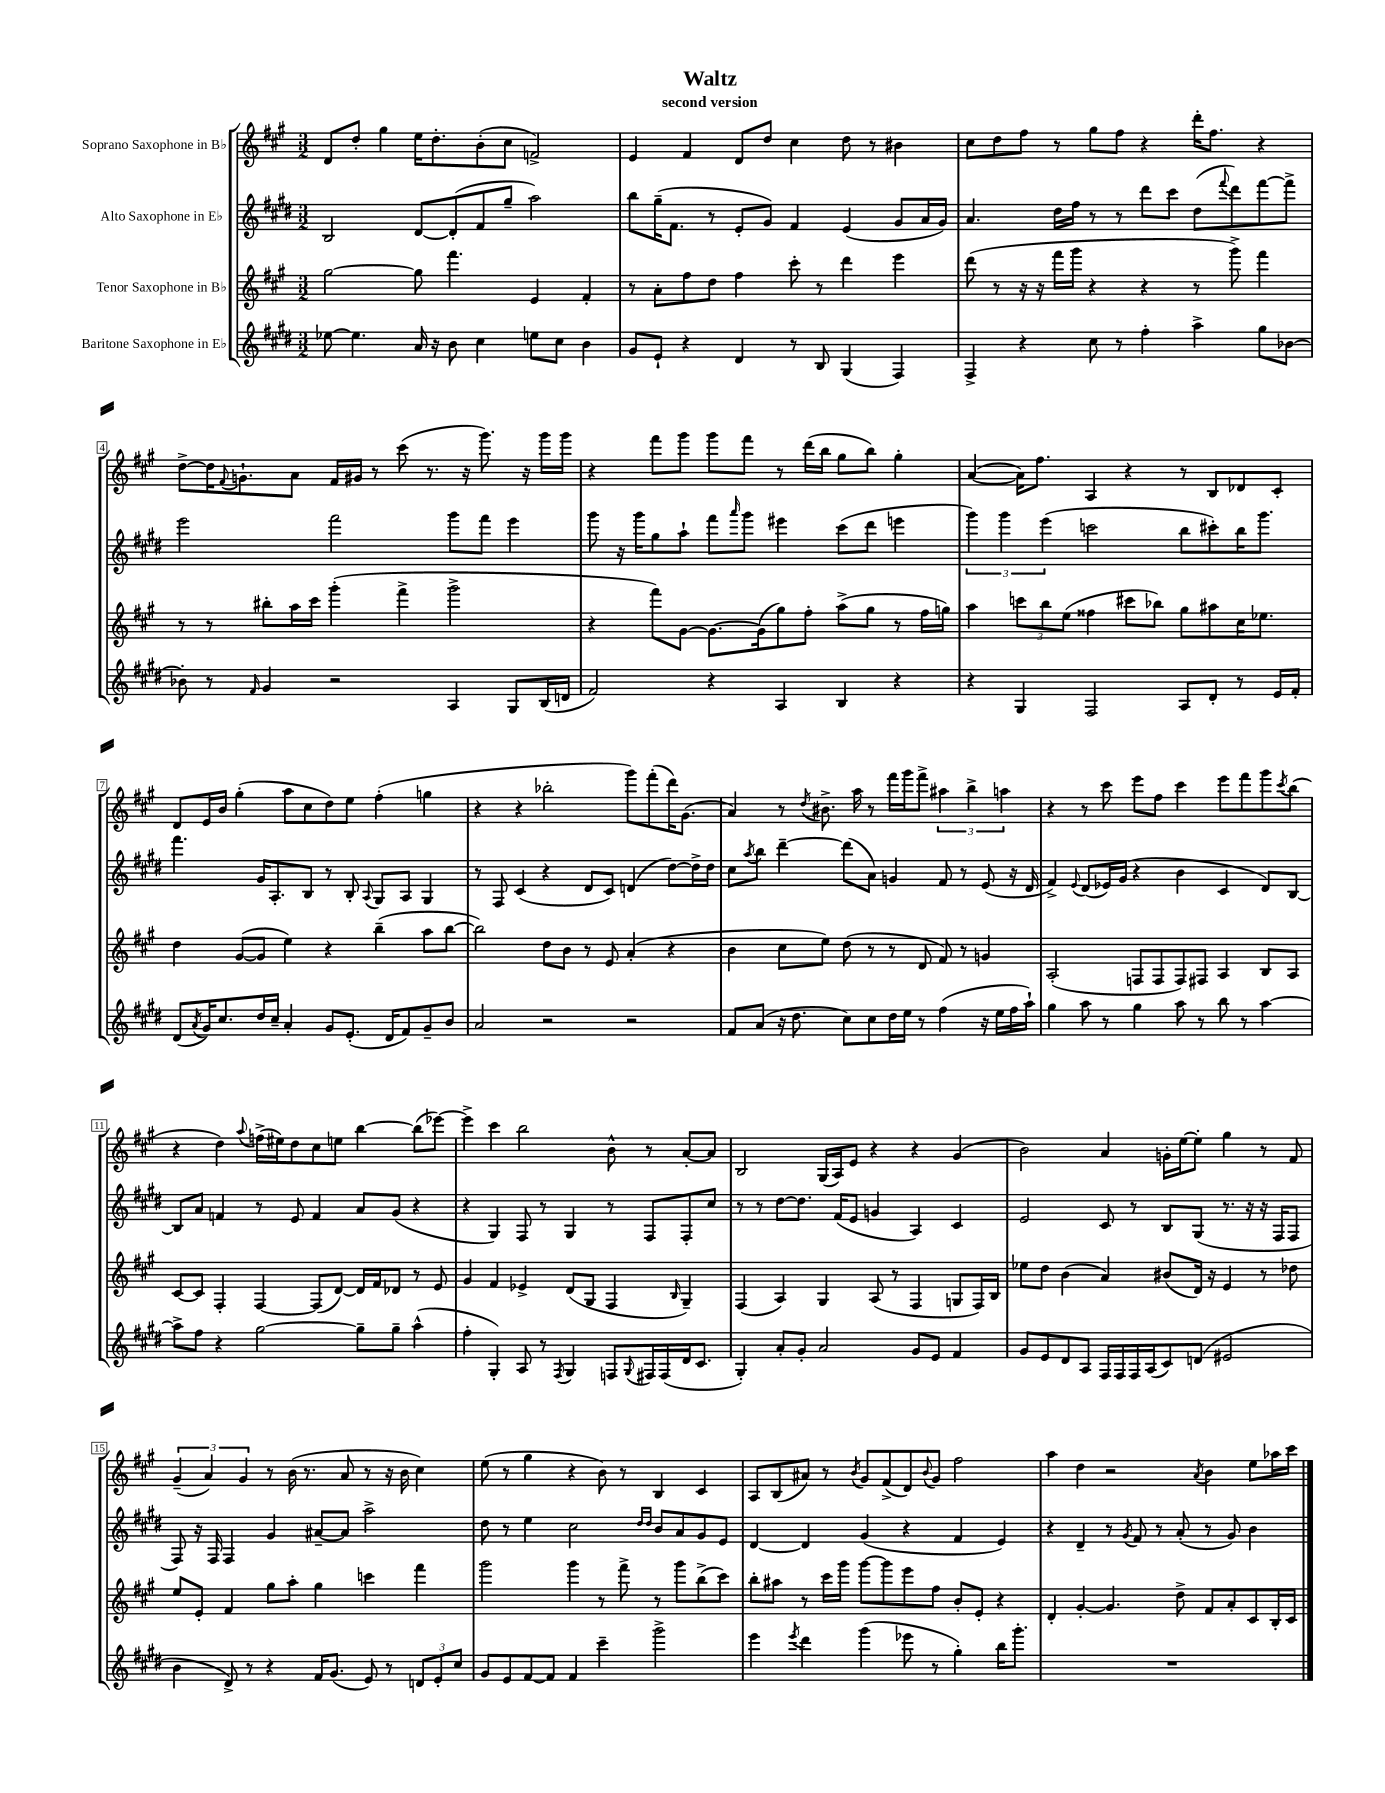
\header { title = "Waltz" subtitle = "second version" }
<<
\new StaffGroup <<
\new Staff = "s0" \with { instrumentName = "Soprano Saxophone in Bb" } {
    \clef treble \key a \major \numericTimeSignature \time 3/2
    d'8 d''8-. gis''4 e''16 d''8.-. b'8-.( cis''8 f'2->) |
    e'4 fis'4 d'8 d''8 cis''4 d''8 r8 bis'4 |
    cis''8 d''8 fis''8 r8 gis''8 fis''8 r4 d'''16-. fis''8. r4 |
    d''8~-> d''16 \appoggiatura { fis'8 } g'8.-! a'8 fis'16 gis'16 r8 cis'''8( r8. r16 gis'''8.) r16 gis'''16 gis'''16 |
    r4 fis'''8 gis'''8 gis'''8 fis'''8 r8 d'''16( b''16 gis''8 b''8) gis''4-. |
    a'4~( a'16) fis''8. a4 r4 r8 b8 des'8 cis'8-. |
    d'8 e'16 b'16 gis''4-.( a''8 cis''8 d''8) e''8 fis''4-.( g''4 |
    r4 r4 bes''2-. gis'''8) fis'''8-.( d'''16) gis'8.( |
    a'4) r8 \acciaccatura { d''8 } bis'8.-> a''16 r8 fis'''16 gis'''16 fis'''8-> \tuplet 3/2 { ais''4 b''4-> a''4 } |
    r4 r8 cis'''8 e'''8 fis''8 cis'''4 e'''8 fis'''8 gis'''8 \acciaccatura { cis'''8 } b''8( |
    r4 d''4) \appoggiatura { a''8 } f''16->( eis''16) d''8 cis''8 e''8 b''4~ b''8( ees'''8~) |
    ees'''4-> cis'''4 b''2 b'8-^ r8 a'8~-. a'8 |
    b2 gis16( a16) e'8 r4 r4 gis'4( |
    b'2) a'4 g'16-. e''16~ e''8-. gis''4 r8 fis'8 |
    \tuplet 3/2 { gis'4--( a'4) gis'4 } r8 b'16( r8. a'8 r8 r16 b'16 cis''4) |
    e''8( r8 gis''4 r4 b'8) r8 b4 cis'4 |
    a8 b8( ais'8) r8 \acciaccatura { b'8 } gis'8 fis'8->( d'8) \appoggiatura { b'8 } gis'8 fis''2 |
    a''4 d''4 r2 \acciaccatura { a'8 } b'4 e''8 aes''16 cis'''16 \bar "|." |
}
\new Staff = "s1" \with { instrumentName = "Alto Saxophone in Eb" } {
    \clef treble \key e \major \numericTimeSignature \time 3/2
    b2 dis'8~ dis'8-.( fis'8 gis''8-- a''2) |
    b''8 gis''16--( fis'8. r8 e'8-. gis'8) fis'4 e'4( gis'8 a'16 gis'16) |
    a'4. dis''16 fis''16 r8 r8 dis'''8 cis'''8 dis''8( \appoggiatura { fis'''8 } dis'''8) fis'''8~ fis'''8-> |
    e'''2 fis'''2 gis'''8 fis'''8 e'''4 |
    gis'''8 r16 gis'''16 gis''8 a''8-! fis'''8 \grace { a'''16 } gis'''8 eis'''4 cis'''8( dis'''8 e'''4 |
    \tuplet 3/2 { gis'''4) gis'''4 e'''4( } c'''2 b''8 cis'''8-.) b''16 gis'''8. |
    fis'''4. gis'16 a8.-. b8 r8 b8-. \appoggiatura { a8 } gis8 a8 gis4 |
    r8 fis8 cis'4( r4 dis'8 cis'8) d'4( dis''8~) dis''16-> dis''16 |
    cis''8 \acciaccatura { a''8 } b''8 dis'''4~-- dis'''8( a'8) g'4 fis'8 r8 e'8( r16 dis'16 |
    fis'4->) \appoggiatura { e'8 } dis'8( ees'16) gis'16( r4 b'4 cis'4 dis'8) b8~ |
    b8 a'8 f'4 r8 e'8 f'4 a'8 gis'8( r4 |
    r4 gis4) fis8 r8 gis4 r8 fis8 fis8-. cis''8 |
    r8 r8 dis''8~ dis''8. fis'16( e'8 g'4 a4) cis'4 |
    e'2 cis'8 r8 b8 gis8( r8. r16 r16 fis16 fis8 |
    fis8) r16 fis16 fis4 gis'4 ais'8~-- ais'8 a''2-> |
    dis''8 r8 e''4 cis''2 \grace { dis''16 dis''16 } b'8 a'8 gis'8 e'8 |
    dis'4~ dis'4 gis'4( r4 fis'4 e'4) |
    r4 dis'4-- r8 \acciaccatura { gis'8 } fis'8 r8 a'8-.( r8 gis'8) b'4 \bar "|." |
}
\new Staff = "s2" \with { instrumentName = "Tenor Saxophone in Bb" } {
    \clef treble \key a \major \numericTimeSignature \time 3/2
    gis''2~ gis''8 fis'''4. e'4 fis'4-. |
    r8 a'8-. fis''8 d''8 fis''4 cis'''8-. r8 d'''4 e'''4 |
    d'''8( r8 r16 r16 fis'''16 gis'''16 r4 r4 r8 gis'''8->) fis'''4 |
    r8 r8 bis''8-. a''16 cis'''16 gis'''4-.( fis'''4-> gis'''2-> |
    r4 fis'''8) gis'8~ gis'8.~ gis'16( gis''8) fis''8-. a''8->( gis''8 r8 fis''16 g''16) |
    a''4 \tuplet 3/2 { c'''8 b''8 e''8( } fisis''4 cis'''8 bes''8) gis''8 ais''8 cis''16 ees''8. |
    d''4 gis'8~( gis'8 e''4) r4 b''4--( a''8 b''8~ |
    b''2) d''8 b'8 r8 e'8 a'4-.( r4 |
    b'4 cis''8 e''8) d''8( r8 r8 d'8 fis'8) r8 g'4 |
    a2-.( f8 f8 f8) fis8 a4 b8 a8 |
    cis'8~ cis'8 fis4-. fis4~ fis8( d'8~) d'16 fis'16 des'8 r8 e'8 |
    gis'4 fis'4 ees'4-> d'8( gis8 fis4 \grace { b16 } gis4--) |
    fis4( a4) gis4 a8( r8 fis4 g8 fis16) b16 |
    ees''8 d''8 b'4( a'4) bis'8( d'16) r16 e'4 r8 des''8 |
    e''8 e'8-. fis'4 gis''8 a''8-. gis''4 c'''4 fis'''4 |
    gis'''2 gis'''4 r8 fis'''8-> r8 gis'''8 b''8->( cis'''8) |
    b''8-. ais''8 r8 cis'''16 gis'''16 gis'''8~ gis'''8 e'''8 fis''8 b'8-. e'8-. r4 |
    d'4-. gis'4~-. gis'4. d''8-> fis'8 a'8-. cis'8 b16-. cis'16 \bar "|." |
}
\new Staff = "s3" \with { instrumentName = "Baritone Saxophone in Eb" } {
    \clef treble \key e \major \numericTimeSignature \time 3/2
    ees''8~ ees''4. a'16 r16 b'8 cis''4 e''8 cis''8 b'4 |
    gis'8 e'8-! r4 dis'4 r8 b8 gis4( fis4) |
    fis4-> r4 cis''8 r8 fis''4-. a''4-> gis''8 bes'8~ |
    bes'8-. r8 \grace { fis'16 } gis'4 r2 a4 gis8 b16( d'16 |
    fis'2) r4 a4 b4 r4 |
    r4 gis4 fis2 a8 dis'8-. r8 e'16 fis'16-. |
    dis'8( \acciaccatura { a'8 } gis'16) cis''8. dis''16 cis''16-- a'4-. gis'8 e'8.-.( dis'16 fis'8) gis'8-- b'8 |
    a'2 r2 r2 |
    fis'8 a'8( r16 dis''8. cis''8) cis''8 dis''16 e''16 r8 fis''4( r16 e''16 fis''16 a''16-!) |
    gis''4 a''8 r8 gis''4 a''8 r8 b''8 r8 a''4~ |
    a''8-> fis''8 r4 gis''2~ gis''8-- gis''8-- a''4-^( |
    fis''4-. gis4-.) a8 r8 \acciaccatura { fis8 } gis4 f8 \appoggiatura { gis8 } fis16 fis16( dis'16 cis'8. |
    gis4-.) a'8-. gis'8-. a'2 gis'8 e'8 fis'4 |
    gis'8 e'8 dis'8 a8 fis16 fis16 fis16 a16( cis'8) d'8( eis'2 |
    b'4 dis'8->) r8 r4 fis'16 gis'8.( e'8) r8 \tuplet 3/2 { d'8 e'8-. cis''8 } |
    gis'8 e'8 fis'8~ fis'8 fis'4 cis'''4-- gis'''2-> |
    e'''4 \acciaccatura { e'''8 } dis'''4 gis'''4( ees'''8 r8 gis''4-.) b''16 gis'''8.-. |
    R1. \bar "|." |
}
>>
>>
\layout { \context { \Score \override BarNumber.stencil = #(make-stencil-boxer 0.1 0.3 ly:text-interface::print) } }
